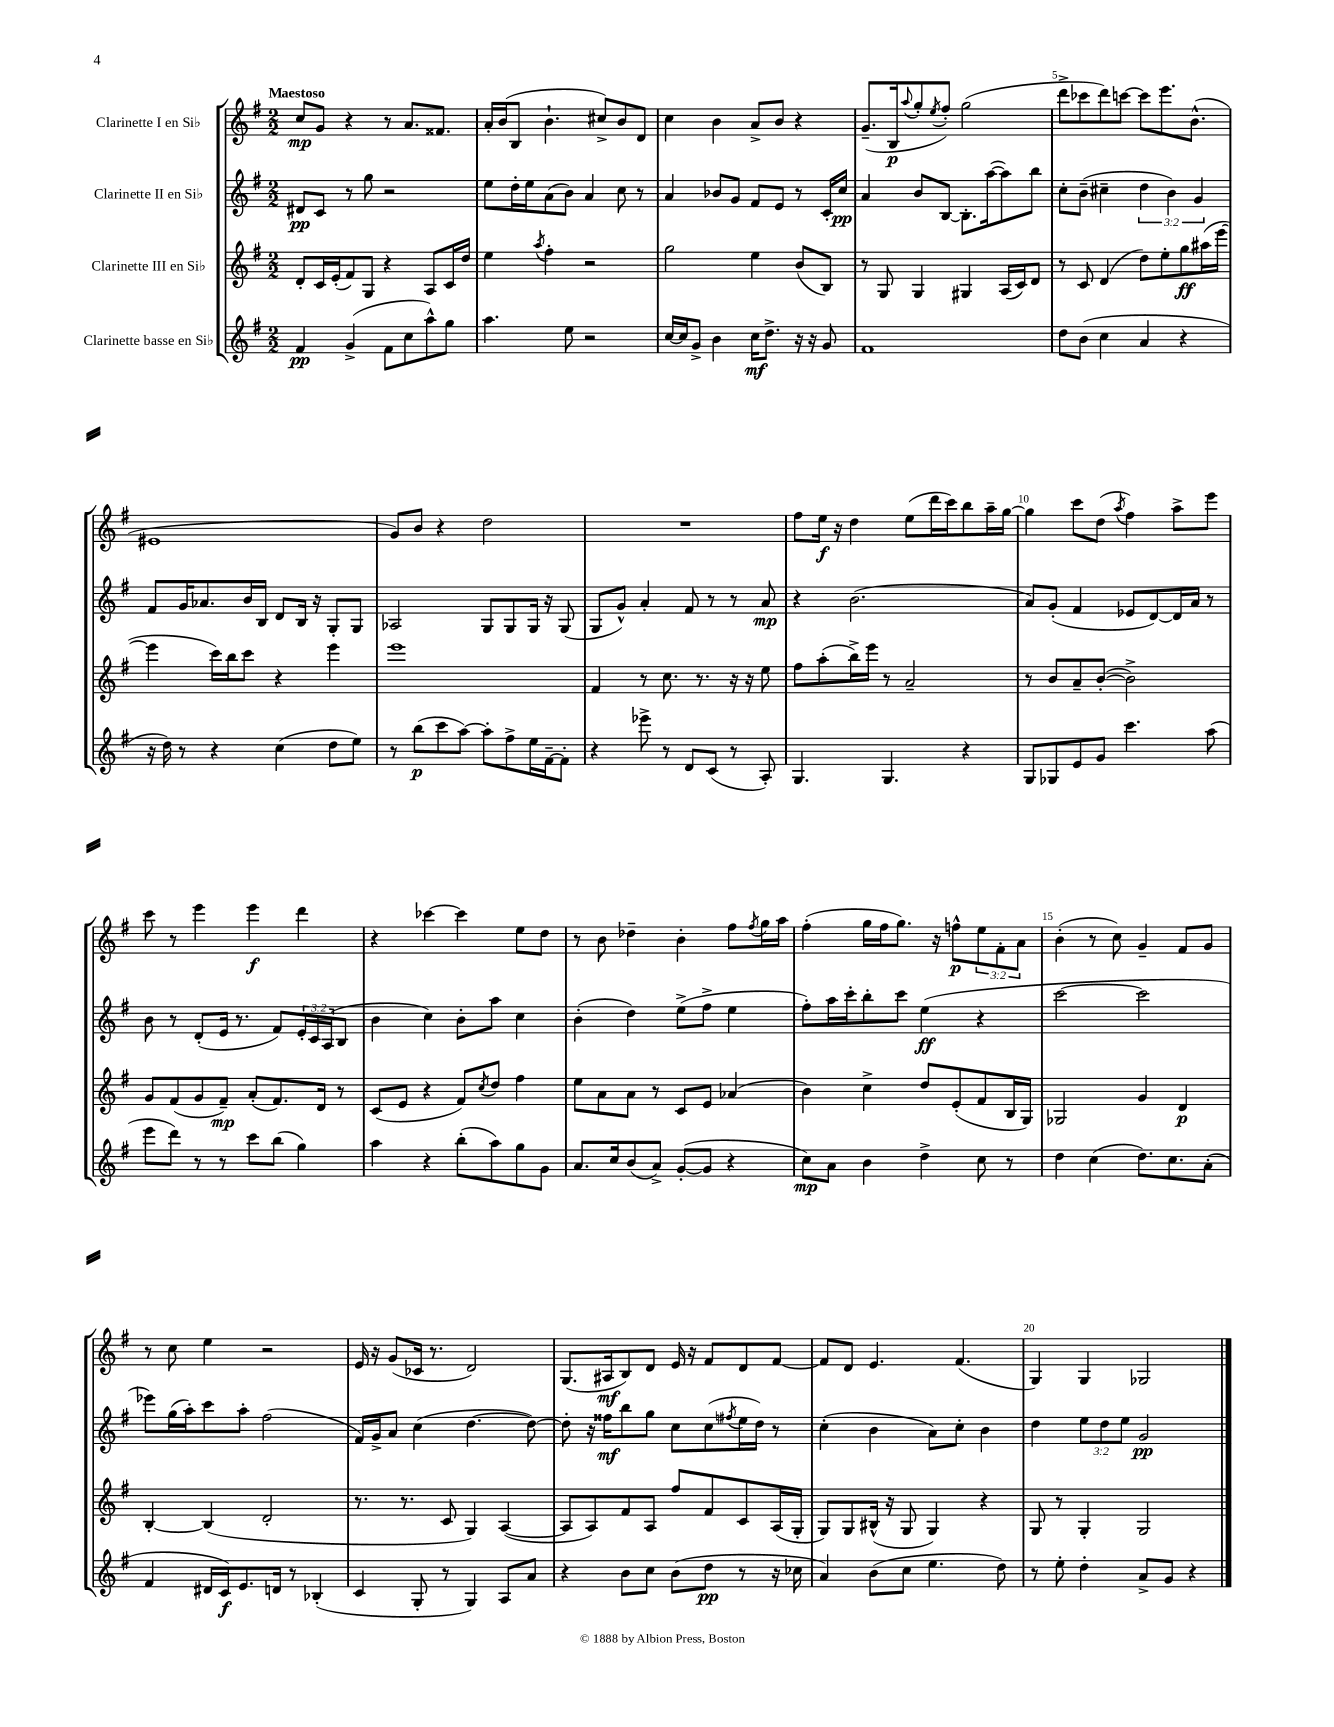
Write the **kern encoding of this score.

**kern	**kern	**kern	**kern
*staff4	*staff3	*staff2	*staff1
*clefG2	*clefG2	*clefG2	*clefG2
*k[f#]	*k[f#]	*k[f#]	*k[f#]
*M2/2	*M2/2	*M2/2	*M2/2
4f#	8d'	8d#	8cc
.	16c	8c	8g
.	(16e'	.	.
(4g^	8f#)	8r	4r
.	8G	8gg	.
8f#	4r	2r	8r
8cc	.	.	8.a
8aa^^)	8A	.	.
.	.	.	8.f##
8gg	16c	.	.
.	16dd	.	.
=	=	=	=
4.aa	4ee	8ee	16a'
.	.	.	(16b
.	.	16dd'	8B
.	.	16ee	.
.	8qaa	.	.
.	4ff#'	(8a	4.b`
8ee	.	8b)	.
2r	2r	4a	.
.	.	.	8cc#^)
.	.	8cc	8b
.	.	8r	8d
=	=	=	=
[16cc	2gg	4a	4cc
16cc]	.	.	.
8g^	.	.	.
4b	.	8b-	4b
.	.	8g	.
16cc	4ee	8f#	8a^
8.dd^	.	.	.
.	.	8e	8b
16r	(8b	8r	4r
16r	.	.	.
8g	8B)	16c'	.
.	.	16cc	.
=	=	=	=
1f#	8r	4a	(8.g~
.	8G	.	.
.	.	.	16B
.	.	.	8qqaa
.	4G	8b	8gg'
.	.	.	8qee
.	.	[8B	8ff#')
.	4G#	8.B']	(2gg
.	.	([16aa	.
.	(16A	8aa])	.
.	16c)	.	.
.	8d	8bb	.
=	=	=	=
8dd	8r	8cc'	8ddd^
(8b	8c	(8b~	8ccc-
4cc	(4d	4cc#~	8ddd)
.	.	.	[8ccc
4a	8dd)	6dd	8ccc]
.	8ee'	.	8.eee
.	.	6b)	.
4r	8gg	.	.
.	.	.	(8.b^^
.	.	6g	.
.	(16aa#	.	.
.	[16eee	.	.
=	=	=	=
16r	4eee]	8f#	1e#
16dd)	.	.	.
8r	.	16g	.
.	.	8.a-	.
4r	16ccc)	.	.
.	16bb	.	.
.	8ccc	16b	.
.	.	16B	.
(4cc	4r	8d	.
.	.	16B	.
.	.	16r	.
8dd	4eee	8G'	.
8ee)	.	8G	.
=	=	=	=
8r	1eee	2A-	8g)
(8bb	.	.	8b
8ccc	.	.	4r
[8aa)	.	.	.
8aa']	.	8G	2dd
8ff#^	.	8G	.
16ee	.	16G	.
[16f#~	.	16r	.
8f#']	.	(8G	.
=	=	=	=
4r	4f#	8G	1r
.	.	8g^^)	.
8eee-^	8r	4a'	.
8r	8.cc	.	.
8d	.	8f#	.
.	8.r	.	.
(8c	.	8r	.
8r	16r	8r	.
.	16r	.	.
8A')	8ee	8a	.
=	=	=	=
4.G	8ff#	4r	8ff#
.	(8aa'	.	16ee
.	.	.	16r
.	16bb^)	(2.b	4dd
.	16eee	.	.
4.G	8r	.	.
.	2a~	.	(8ee
.	.	.	16ddd
.	.	.	16ccc)
4r	.	.	8bb
.	.	.	16aa~
.	.	.	[16gg
=	=	=	=
8G	8r	8a)	4gg]
8G-	8b	(8g'	.
8e	8a~	4f#	8ccc
8g	([8b'	.	(8dd
.	.	.	8qaa
4.ccc	2b^])	8e-	4ff#)
.	.	[8d)	.
.	.	16d]	8aa^
.	.	16a	.
(8aa	.	8r	8eee
=	=	=	=
8eee	8g	8b	8ccc
8ddd)	(8f#	8r	8r
8r	8g	(8d'	4eee
8r	8f#~)	16e	.
.	.	8.r	.
8ccc	(8a'	.	4eee
(8bb	8.f#)	8f#)	.
4gg)	.	24e'	4ddd
.	.	24c	.
.	16d	.	.
.	.	(24A	.
.	8r	8B	.
=	=	=	=
4aa	(8c	4b	4r
.	8e	.	.
4r	4r	4cc)	[4ccc-
(8bb'	8f#)	8b'	4ccc-]
.	8qcc	.	.
8aa)	8dd	8aa	.
8gg	4ff#	4cc	8ee
8g	.	.	8dd
=	=	=	=
8.a	8ee	(4b'	8r
.	8a	.	8b
16cc	.	.	.
(8b	8a	4dd)	4dd-~
8a^)	8r	.	.
([8g'	8c	(8ee^	4b'
8g]	8e	8ff#^	.
4r	(4a-	4ee	8ff#
.	.	.	8qff#
.	.	.	16gg
.	.	.	16aa
=	=	=	=
8cc)	4b)	8ff#')	(4ff#'
8a	.	16aa	.
.	.	16ccc'	.
4b	4cc^	8bb'	16gg
.	.	.	16ff#
.	.	8ccc	8.gg)
4dd^	8dd	(4ee	.
.	.	.	16r
.	(8e'	.	8ff^^
8cc	8f#	4r	12ee
.	.	.	12f#'
8r	16B	.	.
.	.	.	12a
.	16G)	.	.
=	=	=	=
4dd	2G-	[2ccc	(4b'
(4cc	.	.	8r
.	.	.	8cc)
8.dd)	4g	2ccc]	4g~
8.cc	.	.	.
.	4d	.	8f#
(8a'	.	.	8g
=	=	=	=
4f#	[4B'	8eee-)	8r
.	.	(16gg	8cc
.	.	16aa')	.
16d#	(4B]	8ccc	4ee
16c)	.	.	.
8.e	.	8aa'	.
.	2d'	(2ff#	2r
16d	.	.	.
8r	.	.	.
(4B-'	.	.	.
=	=	=	=
4c	8.r	16f#)	16e
.	.	16g^	16r
.	.	8a	(8g
.	8.r	.	.
8G'	.	(4cc	16c-
.	.	.	8.r
8r	8c	.	.
4G)	4G)	[4.dd	2d)
8A	([4A	.	.
8a	.	8dd_)	.
=	=	=	=
4r	8A]	8dd']	(8.G
.	8A)	16r	.
.	.	16ff##	16A#
8b	8f#	8bb	8B)
8cc	8A	8gg	8d
(8b	8ff#	8cc	16e
.	.	.	16r
8dd	8f#	(8cc	8f#
.	.	8qff#	.
8r	8c	16ee	8d
.	.	16dd)	.
16r	(16A	8r	[8f#
16cc-	16G'	.	.
=	=	=	=
4a)	8G)	(4cc'	8f#]
.	8G	.	8d
(8b	(16B#^^	4b	4.e
.	16r	.	.
8cc	8G	.	.
4.ee	4G)	8a)	.
.	.	8cc'	(4.f#
.	4r	4b	.
8dd)	.	.	.
=	=	=	=
8r	8G	4dd	4G)
8ee'	8r	.	.
4dd'	4G'	12ee	4G
.	.	12dd	.
.	.	12ee	.
8a^	2G	2g	2G-
8g	.	.	.
4r	.	.	.
==	==	==	==
*-	*-	*-	*-
